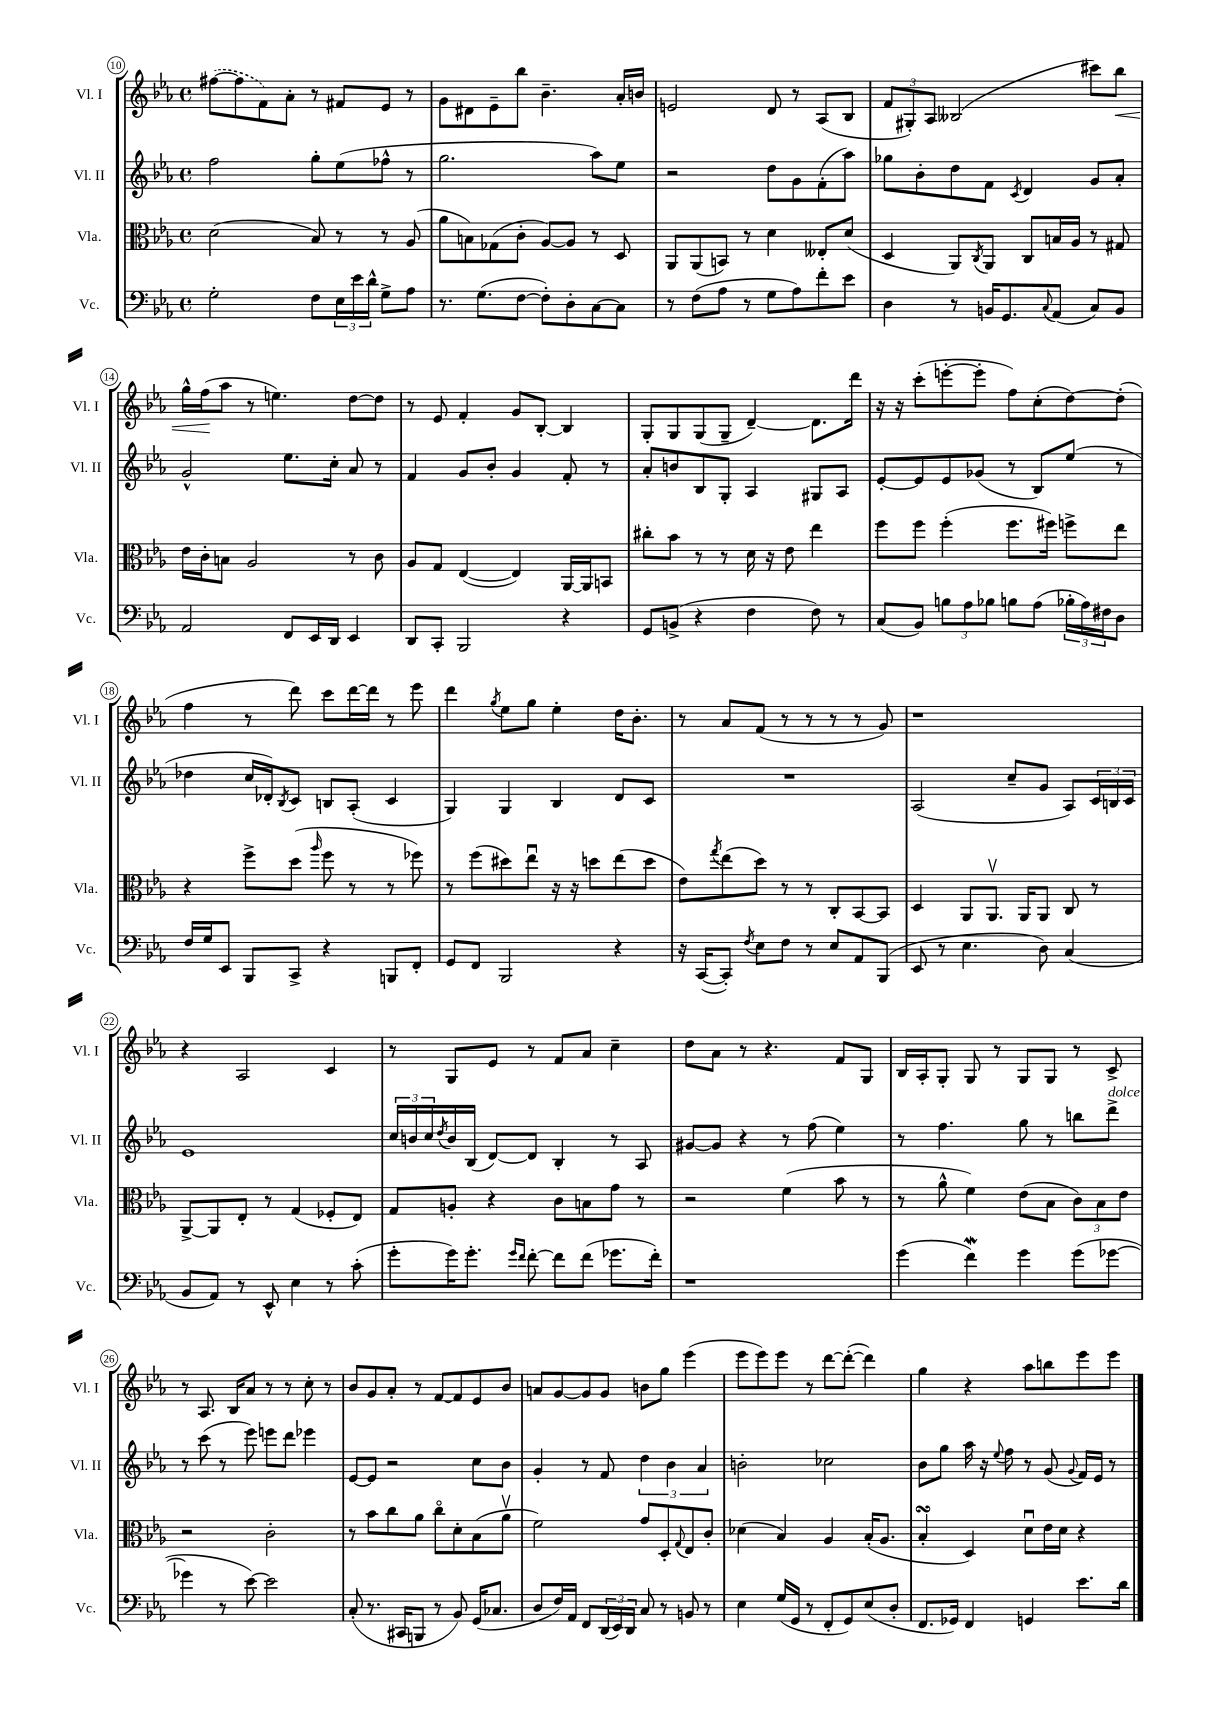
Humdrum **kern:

**kern	**kern	**kern	**kern
*staff4	*staff3	*staff2	*staff1
*clefF4	*clefC3	*clefG2	*clefG2
*k[b-e-a-]	*k[b-e-a-]	*k[b-e-a-]	*k[b-e-a-]
*M4/4	*M4/4	*M4/4	*M4/4
*met(c)	*met(c)	*met(c)	*met(c)
2G'	(2d	2ff	([8ff#
.	.	.	8ff#]
.	.	.	8f)
.	.	.	8a-'
8F	8B-)	8gg'	8r
24E-	8r	(8ee-	8f#
24e-	.	.	.
24d^^	.	.	.
8G^	8r	8ff-^^	8e-
8A-	(8A-	8r	8r
=	=	=	=
8.r	8a-	2.gg	8g
.	8B)	.	8d#
(8.G	.	.	.
.	(8G-	.	8e-~
[8F	8c'	.	8bb-
8F'])	[8A-)	.	4.b-~
8D'	8A-]	.	.
[8C	8r	8aa-)	.
8C]	8D	8ee-	16a-'
.	.	.	16b
=	=	=	=
8r	8AA-	2r	2e
(8F	(8AA-	.	.
8A-	8BB)	.	.
8r	8r	.	.
8G	4d	8dd	8d
8A-)	.	8g	8r
8f'	8E--'	(8f'	(8A-
8e-	(8d	8aa-)	8B-
=	=	=	=
4D	4D	8gg-	12f
.	.	.	12G#')
.	.	8b-'	.
.	.	.	12A-
8r	8AA-)	8dd	(2B--
.	8qC	.	.
16BB	8AA-	8f	.
8.GG	.	.	.
.	.	8qc	.
.	8C	4d	.
8qqC	.	.	.
(8AA-	16B	.	.
.	16A-	.	.
8C)	8r	8g	8ccc#)
8BB	8G#	8a-'	8bb-
=	=	=	=
2AA-	16e-	2g^^	16gg^^
.	16c'	.	(16ff
.	8B	.	8aa-
.	2A-	.	8r
.	.	.	4.ee)
8FF	.	8.ee-	.
16EE-	.	.	.
16DD	.	16cc'	.
4EE-	8r	8a-	[8dd
.	8c	8r	8dd]
=	=	=	=
8DD	8A-	4f	8r
8CC'	8G	.	8e-
2BBB-	([4E-	8g	4f'
.	.	8b-'	.
.	4E-])	4g	8g
.	.	.	[8B-'
4r	[16AA-	8f'	4B-]
.	16AA-]	.	.
.	8BB	8r	.
=	=	=	=
8GG	8cc#'	8a-'	8G'
(8BB^	8b-	8b	8G
4r	8r	8B-	(8G
.	8r	8G'	8G~
4F	16d	4A-	[4d~)
.	16r	.	.
.	8e-	.	.
8F)	4ee-	8G#	8.d]
8r	.	8A-	.
.	.	.	16ddd
=	=	=	=
(8C	8ff	[8e-'	16r
.	.	.	16r
8BB-)	8ff	8e-]	(8ccc'
12B	(4ff'	8e-	[8eee'
12A-	.	.	.
.	.	(8g-	8eee']
12B-	.	.	.
8B	8.ff	8r	8ff)
(8A-	.	8B-)	(8cc'
.	16ff#)	.	.
24B-'	8ff^	(8ee-	[8dd)
24A-)	.	.	.
24F#	.	.	.
8D	8ee-	8r	(8dd']
=	=	=	=
16F	4r	4dd-	4ff
16G	.	.	.
8EE-	.	.	.
8BBB-	8ff^	16cc	8r
.	.	16d-')	.
.	.	8qB-	.
8CC^	(8dd	8c	8ddd)
.	16qqaa-	.	.
4r	8ff	8B	8ccc
.	8r	(8A-'	[16ddd
.	.	.	16ddd]
8BBB	8r	4c	8r
8FF'	8ff-)	.	8eee-
=	=	=	=
8GG	8r	4G)	4ddd
8FF	(8ff	.	.
.	.	.	8qgg
2BBB-	8dd#)	4G	8ee-
.	8ee-u	.	8gg
.	16r	4B-	4ee-'
.	16r	.	.
.	8dd	.	.
4r	(8ee-	8d	16dd
.	.	.	8.b-'
.	8dd	8c	.
=	=	=	=
16r	8e-)	1r	8r
([16CC	.	.	.
.	8qgg	.	.
8CC'])	(8ee-	.	8a-
8qF	.	.	.
8E-	8dd)	.	(8f
8F	8r	.	8r
8r	8r	.	8r
8E-	8C'	.	8r
8AA-	[8BB-	.	8r
(8BBB-	8BB-]	.	8g)
=	=	=	=
8EE-	4D	(2A-	1r
8r	.	.	.
4.E-	8AA-	.	.
.	8.AA-v	.	.
.	.	8cc~	.
.	16AA-	.	.
8D)	8AA-	8g	.
(4C	8C	8A-)	.
.	8r	24c	.
.	.	24B	.
.	.	24c	.
=	=	=	=
8BB-	[8AA-^	1e-	4r
8AA-)	8AA-]	.	.
8r	8E-'	.	2A-
8EE-^^	8r	.	.
4E-	(4G	.	.
8r	8F-'	.	4c
(8c'	8E-)	.	.
=	=	=	=
8g'	8G	24cc	8r
.	.	24b	.
.	.	24cc	.
.	.	8qdd	.
16g)	8A'	16b	8G
8.g'	.	(16B-	.
.	4r	[8d)	8e-
16qqg	.	.	.
16qqf	.	.	.
[8f'	.	8d]	8r
8f]	8c	4B-'	8f
(8f	8B	.	8a-
8.g-	8g	8r	4cc~
.	8r	8A-	.
16f')	.	.	.
=	=	=	=
1r	2r	[8g#	8dd
.	.	8g#]	8a-
.	.	4r	8r
.	.	.	4.r
.	(4f	8r	.
.	.	(8ff	.
.	8b-	4ee-)	8f
.	8r	.	8G
=	=	=	=
(4g	8r	8r	16B-
.	.	.	16A-'
.	8a-^^	4.ff	8G'
4f)	4f)	.	8G
.	.	.	8r
4g	(8e-	8gg	8G
.	8B-	8r	8G
(8g	12c)	8bb	8r
.	12B-	.	.
[8g-	.	8ddd^	8c^
.	12e-	.	.
=	=	=	=
4g-]	2r	8r	8r
.	.	(8ccc	8.A-
8r	.	8r	.
.	.	.	16B-
[8e-)	.	8eee-)	8a-
2e-]	2c'	8eee	8r
.	.	8ddd	8r
.	.	4eee-	8cc'
.	.	.	8r
=	=	=	=
(8C'	8r	[8e-	8b-
8.r	8b-	8e-]	8g
.	8cc	2r	8a-'
16CC#	.	.	.
8BBB	8a-	.	8r
8r	8cco	.	[8f
8BB-)	8d'	.	8f]
(16GG	(8B-	8cc	8e-
8.C-	.	.	.
.	8a-v	8b-	8b-
=	=	=	=
8D	2f)	4g'	8a
16F)	.	.	[8g
16AA-	.	.	.
8FF	.	8r	8g]
(24DD	.	8f	8g
24EE-)	.	.	.
24DD	.	.	.
8C	8g	6dd	8b
8r	8D'	.	8gg
.	.	6b-	.
.	8qqG	.	.
8BB	8E-	.	(4eee-
.	.	6a-	.
8r	8c'	.	.
=	=	=	=
4E-	(4d-	2b'	8eee-
.	.	.	8eee-)
(16G	4B-)	.	8eee-
16GG	.	.	.
8r	.	.	8r
8FF'	4A-	2cc-	[8ddd
8GG)	.	.	(8ddd'_
(8E-	(16B-'	.	4ddd])
.	8.A-	.	.
8D'	.	.	.
=	=	=	=
8.FF	4B-'	8b-	4gg
.	.	8gg	.
16GG-)	.	.	.
4FF	4D)	16aa-	4r
.	.	16r	.
.	.	8qqee-	.
.	.	8ff	.
4GG	8du	8r	8aa-
.	16e-	(8g	8bb
.	16d	.	.
.	.	8qqg	.
8.e-	4r	16f)	8eee-
.	.	16e-	.
.	.	8r	8eee-
16d	.	.	.
==	==	==	==
*-	*-	*-	*-
